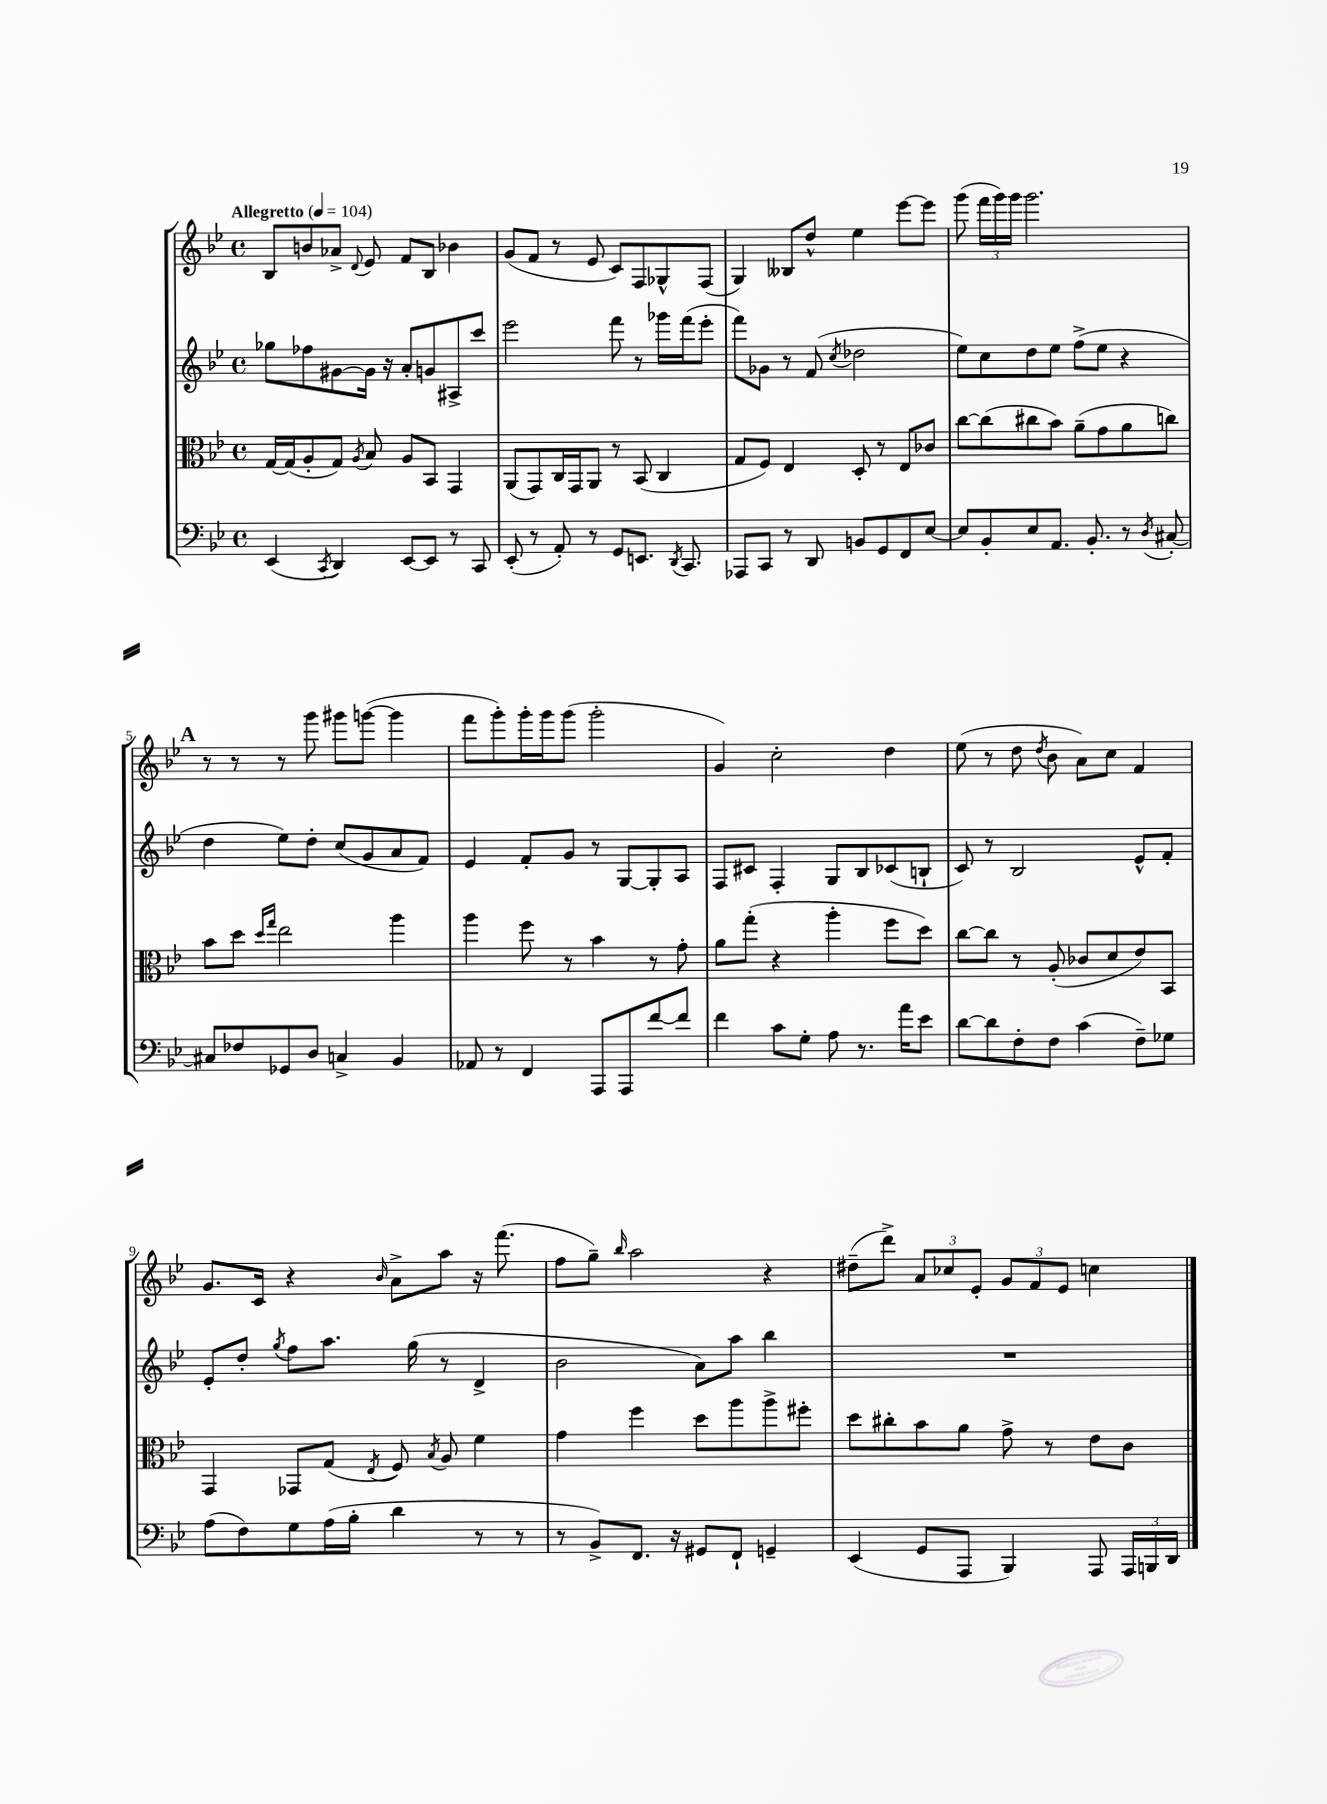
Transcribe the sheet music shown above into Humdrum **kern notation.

**kern	**kern	**kern	**kern
*staff4	*staff3	*staff2	*staff1
*clefF4	*clefC3	*clefG2	*clefG2
*k[b-e-]	*k[b-e-]	*k[b-e-]	*k[b-e-]
*M4/4	*M4/4	*M4/4	*M4/4
*met(c)	*met(c)	*met(c)	*met(c)
*MM104	*MM104	*MM104	*MM104
(4EE-/	[16G/LL	8gg-\L	8B-/L
.	(16G/]J	.	.
.	8A'/	8ff-\	8b/
8qCC/	.	.	.
4DD/)	8G/J)	[8g#\	8a-^/J
.	8qA/	.	8qqd/
.	8B-/	16g#\]Jk	8e-/
.	.	16r	.
[8EE-/L	8A/L	8a'/L	8f/L
8EE-/]J	8BB-/J	8g/	8B-/J
8r	4GG/	8A#^/	4b-\
8CC/	.	8ccc/J	.
=	=	=	=
(8EE-'/	(8AA/L	2eee-\	(8g/L
8r	8GG/)	.	8f/J
8AA'/)	16C/L	.	8r
.	16GG/J	.	.
8r	8AA/J	.	8e-/
8GG/L	8r	8fff\	8c/L)
8.EE/J	(8BB-/	8r	8F/
.	4C/	16ggg-\LL	8G-^^/
8qDD/	.	.	.
8.CC/	.	(16fff\J	.
.	.	8eee-'\J	(8F/J
=	=	=	=
8AAA-/L	8G/L	8fff\L)	4G/)
8CC/J	8F/J)	8g-\J	.
8r	4E-/	8r	8B--/L
8DD/	.	(8f/	8dd^^/J
.	.	8qcc/	.
8BB/L	8D'/	2dd-\	4ee-\
8GG/	8r	.	.
8FF/	8E-/L	.	[8eee-\L
[8E-/J	8c-/J	.	8eee-\]J
=	=	=	=
8E-/]L	[8cc\L	8ee-\L)	(8ggg\
8BB-'/	(8cc\]	8cc\	24fff\LL
.	.	.	24ggg\)
.	.	.	24ggg\JJ
8E-/	8cc#\	8dd\	2.ggg\
8.AA/J	8b-\J)	8ee-\J	.
.	(8a~\L	(8ff^\L	.
8.BB-'/	.	.	.
.	8g\	8ee-\J	.
8r	8a\	4r	.
8qD/	.	.	.
[8C#'/	8cc\J)	.	.
=	=	=	=
8C#/]L	8b-\L	4dd\	8r
8F-/	8dd\J	.	8r
.	16qqdd/LL	.	.
.	16qqgg/JJ	.	.
8GG-/	2ee-\	8ee-\L)	8r
8D/J	.	8dd'\J	8ggg\
4C^/	.	(8cc/L	8ggg#\L
.	.	8g/	([8ggg\J
4BB-/	4aa\	8a/	4ggg\]
.	.	8f/J)	.
=	=	=	=
8AA-/	4aa\	4e-/	8fff\L
8r	.	.	8ggg'\)
4FF/	8ff\	8f'/L	16ggg'\L
.	.	.	16ggg\J
.	8r	8g/J	(8ggg\J
8AAA/L	4b-\	8r	2ggg'\
8AAA/	.	[8G/L	.
[8f/	8r	8G'/]	.
8f/]J	8g'\	8A/J	.
=	=	=	=
4f\	8a\L	8F/L	4g/)
.	(8gg'\J	8c#/J	.
8c\L	4r	4F'/	2cc'\
8G'\J	.	.	.
8A\	4aa'\	8G/L	.
8.r	.	8B-/	.
.	8ff\L	(8c-/	4dd\
16a\LK	.	.	.
8e-\J	8dd\J)	8B`/J	.
=	=	=	=
[8d\L	[8cc\L	8c/)	(8ee-\
8d\]	8cc\]J	8r	8r
8F'\	8r	2B-/	8dd\
.	.	.	8qdd/
8F\J	(8A'/	.	8b-\
(4c\	8c-/L	.	8a\L)
.	8d/	.	8cc\J
8F~\L)	8e-/)	8e-^^/L	4f/
8G-\J	8BB-/J	8f'/J	.
=	=	=	=
(8A\L	4GG/	8e-'/L	8.g/L
8F\)	.	8dd'/J	.
.	.	.	16c/Jk
.	.	8qgg/	.
8G\	8GG-/L	8ff\L	4r
(16A\L	(8G/J	8.aa\J	.
16B-'\JJ	.	.	.
.	8qE-/	.	16qqb-/
4d\	8F/)	.	8a^\L
.	.	(16gg\	.
.	8qB-/	.	.
.	8A/	8r	8aa\J
8r	4f\	4d^/	16r
.	.	.	(8.fff\
8r	.	.	.
=	=	=	=
8r	4g\	2b-\	8ff\L
8BB-^/L)	.	.	8gg~\J)
.	.	.	16qqbb-/
8.FF/J	4ff\	.	2aa\
16r	.	.	.
8GG#/L	8dd\L	8a\L)	.
8FF`/J	8aa\	8aa\J	.
4GG~/	8aa^\	4bb-\	4r
.	8ff#'\J	.	.
=	=	=	=
(4EE-/	8dd\L	1r	(8dd#~\L
.	8cc#'\	.	8ddd^\J)
8GG/L	8b-\	.	12a/L
.	.	.	12cc-/
8AAA/J	8a\J	.	.
.	.	.	12e-'/J
4BBB-/)	8g^\	.	12g/L
.	.	.	12f/
.	8r	.	.
.	.	.	12e-/J
8AAA/	8e-\L	.	4cc\
24AAA/LL	8c\J	.	.
24BBB/	.	.	.
24DD/JJ	.	.	.
==	==	==	==
*-	*-	*-	*-
